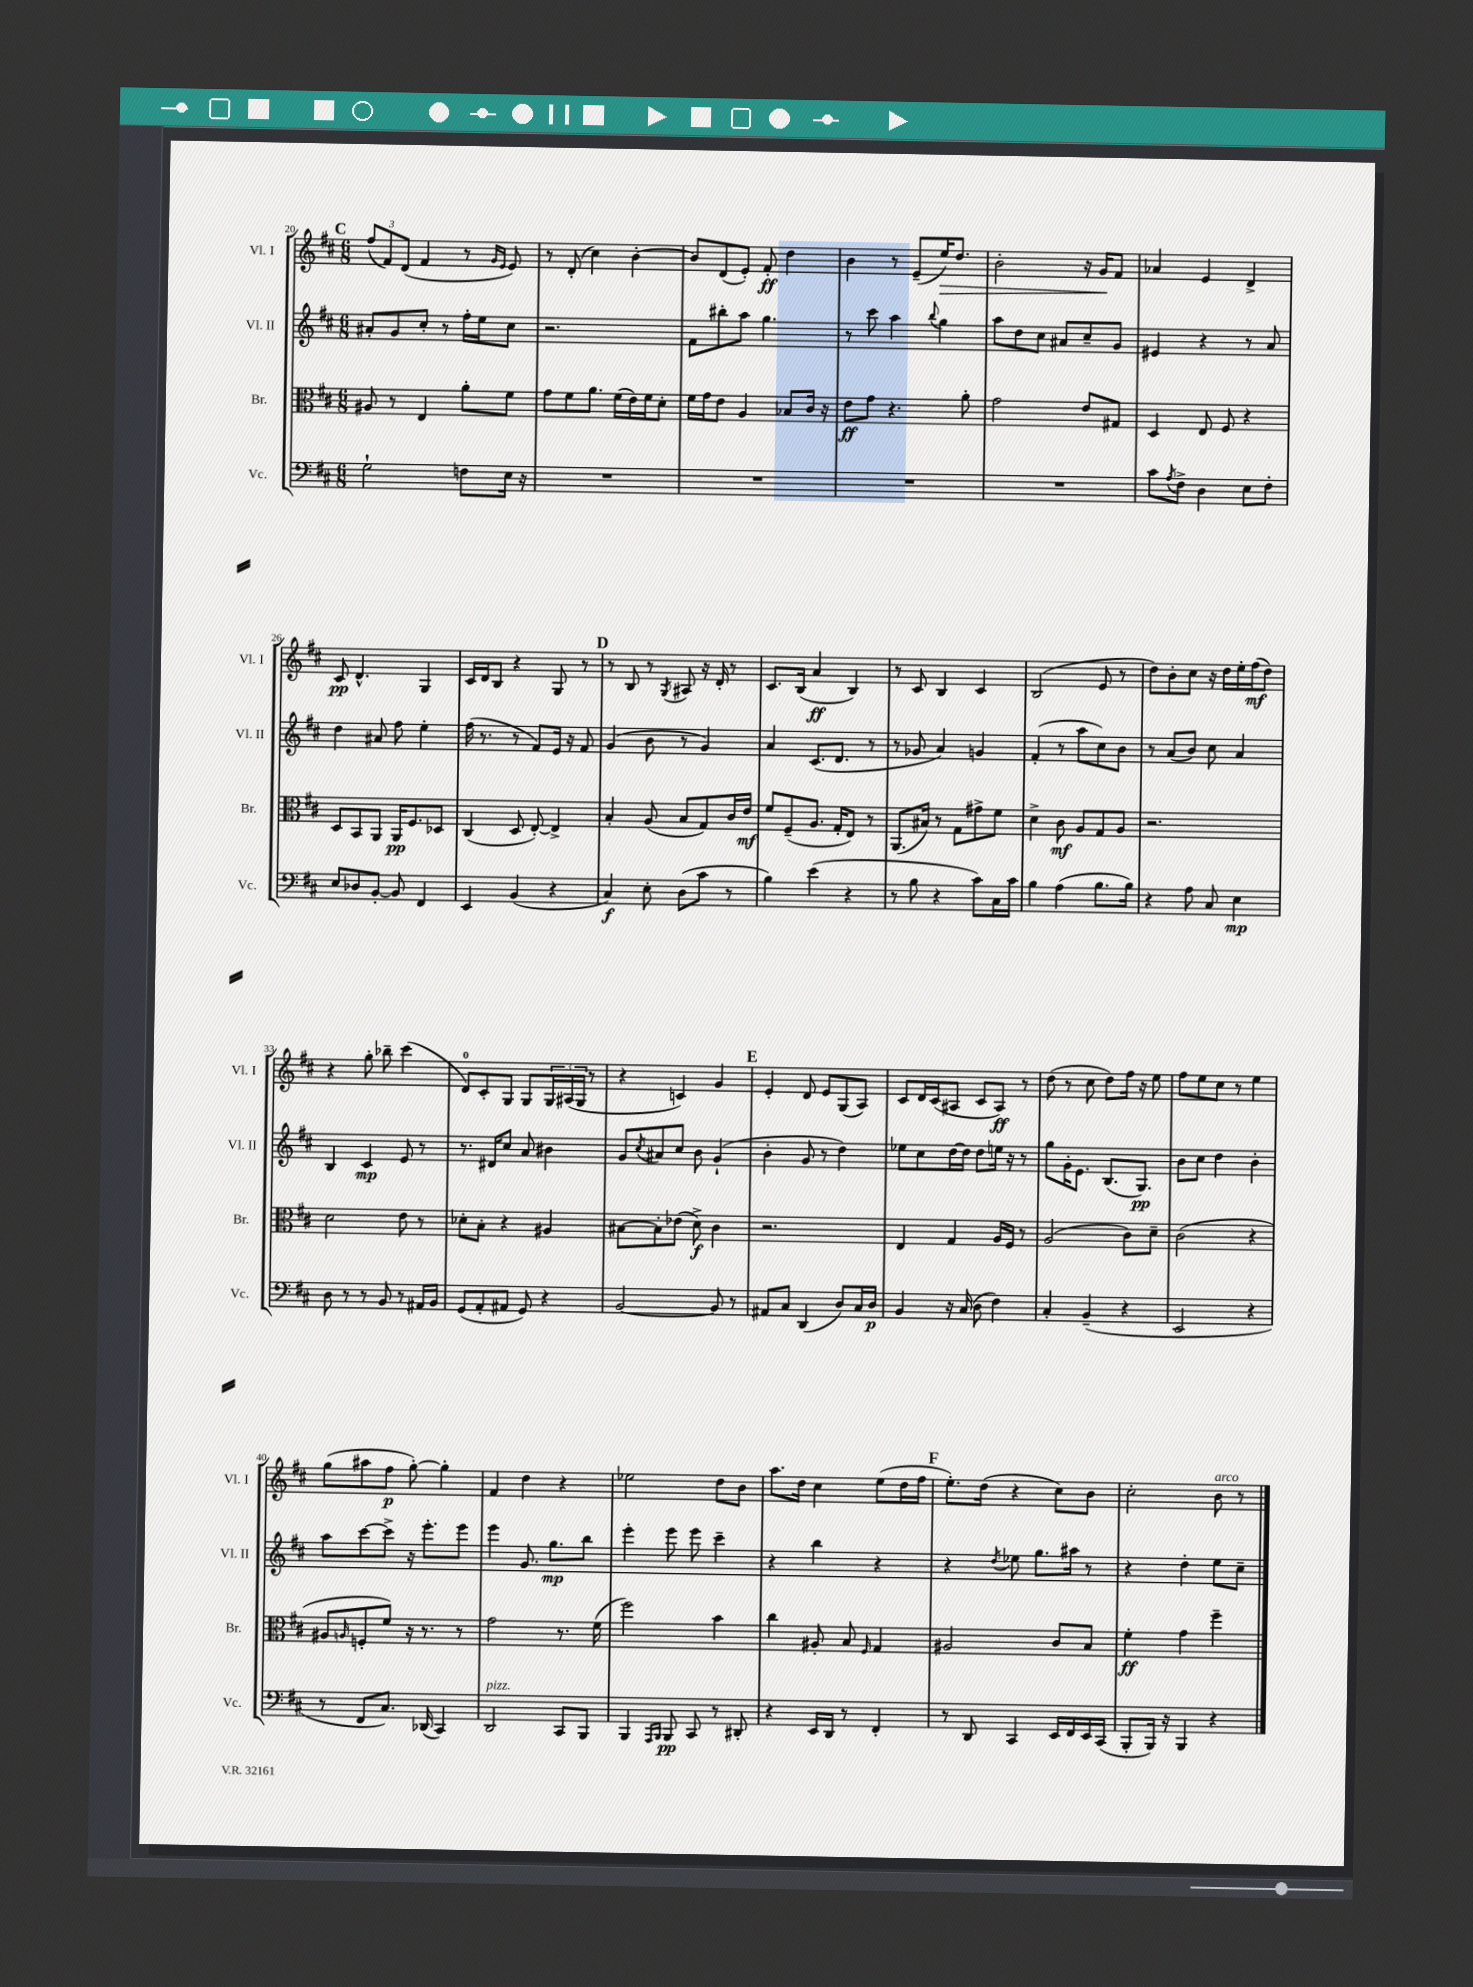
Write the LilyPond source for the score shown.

<<
\new StaffGroup <<
\new Staff = "s0" \with { instrumentName = "Vl. I" shortInstrumentName = "Vl. I" } {
    \clef treble \key d \major \numericTimeSignature \time 6/8
    \mark \markup { \bold "C" } \tuplet 3/2 { fis''8( fis'8) d'8( } fis'4 r8 \grace { g'16 e'16 } e'8) |
    r8 d'8-.( cis''4) b'4~-. |
    b'8 d'8( e'8-.) fis'8-.\ff d''4 |
    b'4 r8 e'8--( e''16\>) d''8. |
    b'2-. r16 g'16\! fis'8 |
    aes'4 e'4 d'4-> |
    cis'8\pp d'4.-^ g4 |
    cis'16 d'16 b8 r4 g8 r8 |
    \mark \markup { \bold "D" } r8 b8 r8 \acciaccatura { g8 } ais8 r16 d'16-. r8 |
    cis'8. b16( a'4\ff b4) |
    r8 cis'8 b4 cis'4 |
    b2( e'8 r8 |
    d''8) b'8-. cis''8 r16 d''16 e''16-. fis''16\mf( d''8) |
    r4 g''8-. bes''8-- cis'''4( |
    d'8-0) cis'8-. g8 g8 \tuplet 3/2 { g16 ais16( g16 } r8 |
    r4 c'4) g'4 |
    \mark \markup { \bold "E" } e'4-. d'8 e'8 g8( a8) |
    cis'8 d'16 cis'16( ais8 cis'8 ais8\ff) r8 |
    d''8( r8 cis''8 d''8) fis''16 r16 e''8 |
    fis''8 e''8 cis''8 r8 e''4 |
    g''8( ais''8 fis''8\p g''8~-.) g''4-. |
    fis'4 d''4 r4 |
    ees''2 d''8 b'8 |
    a''8. d''16 cis''4 e''8( d''16 fis''16 |
    \mark \markup { \bold "F" } e''8.-.) d''16( r4 cis''8) b'8 |
    cis''2-. b'8^\markup { \italic "arco" } r8 \bar "|." |
}
\new Staff = "s1" \with { instrumentName = "Vl. II" shortInstrumentName = "Vl. II" } {
    \clef treble \key d \major \numericTimeSignature \time 6/8
    \mark \markup { \bold "C" } ais'8-. g'8 cis''8-. r8 fis''16-. e''16 cis''8 |
    r2. |
    fis'8 bis''8-. a''8 g''4. |
    r8 cis'''8 a''4 \appoggiatura { b''8 } g''4 |
    a''8 d''8 cis''8 ais'8 cis''8-- g'8 |
    eis'4 r4 r8 a'8 |
    d''4 ais'8 fis''8 e''4-. |
    fis''16( r8. r8 fis'8) e'16 r16 fis'8 |
    \mark \markup { \bold "D" } g'4( b'8 r8 g'4) |
    a'4 cis'8.( d'8. r8 |
    r8 ges'8 a'4) g'4 |
    fis'4-.( r8 a''8 cis''8) b'8 |
    r8 a'8( b'8) cis''8 a'4 |
    b4 cis'4\mp e'8 r8 |
    r8. dis'16 cis''8 a'8 bis'4 |
    g'8 \acciaccatura { cis''8 } ais'8 cis''8 b'8 g'4-!( |
    \mark \markup { \bold "E" } b'4-. g'8 r8 d''4) |
    ees''8 cis''8 d''16~ d''16 d''8 e''16 r16 r8 |
    g''8 g'16-. e'8. b8.( g8.\pp) |
    b'8 cis''8 d''4 b'4-. |
    a''8 cis'''8~ cis'''8-> r16 e'''8.-. e'''8 |
    e'''4 g'8. g''8.\mp b''8 |
    e'''4-. e'''8 e'''8 cis'''4-- |
    r4 b''4 r4 |
    \mark \markup { \bold "F" } r4 \acciaccatura { d''8 } ees''8 g''8. ais''16 r8 |
    r4 d''4-. e''8 cis''8-- \bar "|." |
}
\new Staff = "s2" \with { instrumentName = "Br." shortInstrumentName = "Br." } {
    \clef alto \key d \major \numericTimeSignature \time 6/8
    \mark \markup { \bold "C" } ais8 r8 e4 a'8-. fis'8 |
    g'8 fis'8 a'8. fis'16( e'16) fis'16 d'8-. |
    fis'16 g'16 e'8 a4 bes8 cis'16 r16 |
    e'8\ff g'8 r4. a'8-. |
    g'2 e'8 gis8 |
    d4 e8 fis8 r4 |
    d8 b,8 a,8 a,16\pp fis8. des8 |
    cis4( d8 e8~-.) e4-> |
    \mark \markup { \bold "D" } b4-. a8( b8 g8) cis'16 e'16\mf |
    fis'8 fis8--( a8. g16-. e8) r8 |
    a,8.( bis16) r8 g8 gis'8-> fis'8 |
    d'4-> cis'8\mf a8 g8 a8 |
    r2. |
    d'2 e'8 r8 |
    des'8-. b8-. r4 ais4 |
    bis8~ bis8-. ees'8( d'8->\f) cis'4 |
    \mark \markup { \bold "E" } r2. |
    e4 g4 a16 fis16 r8 |
    a2( cis'8) d'8-- |
    cis'2( r4 |
    ais8 \grace { a16 } f8-. fis'8) r16 r8. r8 |
    g'2 r8. fis'16( |
    fis''2) b'4 |
    cis''4 ais8-. b8 \grace { fis16 } g4 |
    \mark \markup { \bold "F" } ais2 cis'8 b8 |
    fis'4-.\ff g'4 fis''4-- \bar "|." |
}
\new Staff = "s3" \with { instrumentName = "Vc." shortInstrumentName = "Vc." } {
    \clef bass \key d \major \numericTimeSignature \time 6/8
    \mark \markup { \bold "C" } g2-! f8 e16 r16 |
    R2. |
    R2. |
    R2. |
    R2. |
    cis'8 \acciaccatura { a8 } fis8-> d4 e8 fis8-. |
    e8 des8 b,8~-. b,8 fis,4 |
    e,4 b,4( r4 |
    \mark \markup { \bold "D" } cis4\f) e8-. d8( cis'8 r8 |
    b4) e'4( r4 |
    r8 b8 r4 cis'8) cis16 cis'16 |
    b4 a4( b8. b16) |
    r4 a8 cis8 e4\mp |
    d8 r8 r8 b,8 r8 ais,16 b,16 |
    g,8( a,8-. ais,8 g,8) r4 |
    b,2~ b,8 r8 |
    \mark \markup { \bold "E" } ais,8 cis8 d,4( d8) cis16 d16\p |
    b,4 r16 cis16( d8 fis4) |
    cis4-. b,4--( r4 |
    e,2 r4 |
    r8 fis,8 cis8.) des,16( cis,4) |
    d,2^\markup { \italic "pizz." } cis,8 b,,8 |
    b,,4 \grace { a,,16 b,,16 } b,,8\pp cis,8 r8 dis,8-. |
    r4 e,16 d,16 r8 fis,4-. |
    \mark \markup { \bold "F" } r8 d,8 cis,4 e,16 fis,16 e,16 cis,16( |
    b,,8-. b,,16) r16 b,,4 r4 \bar "|." |
}
>>
>>
\layout { \context { \Score currentBarNumber = #20 } }
